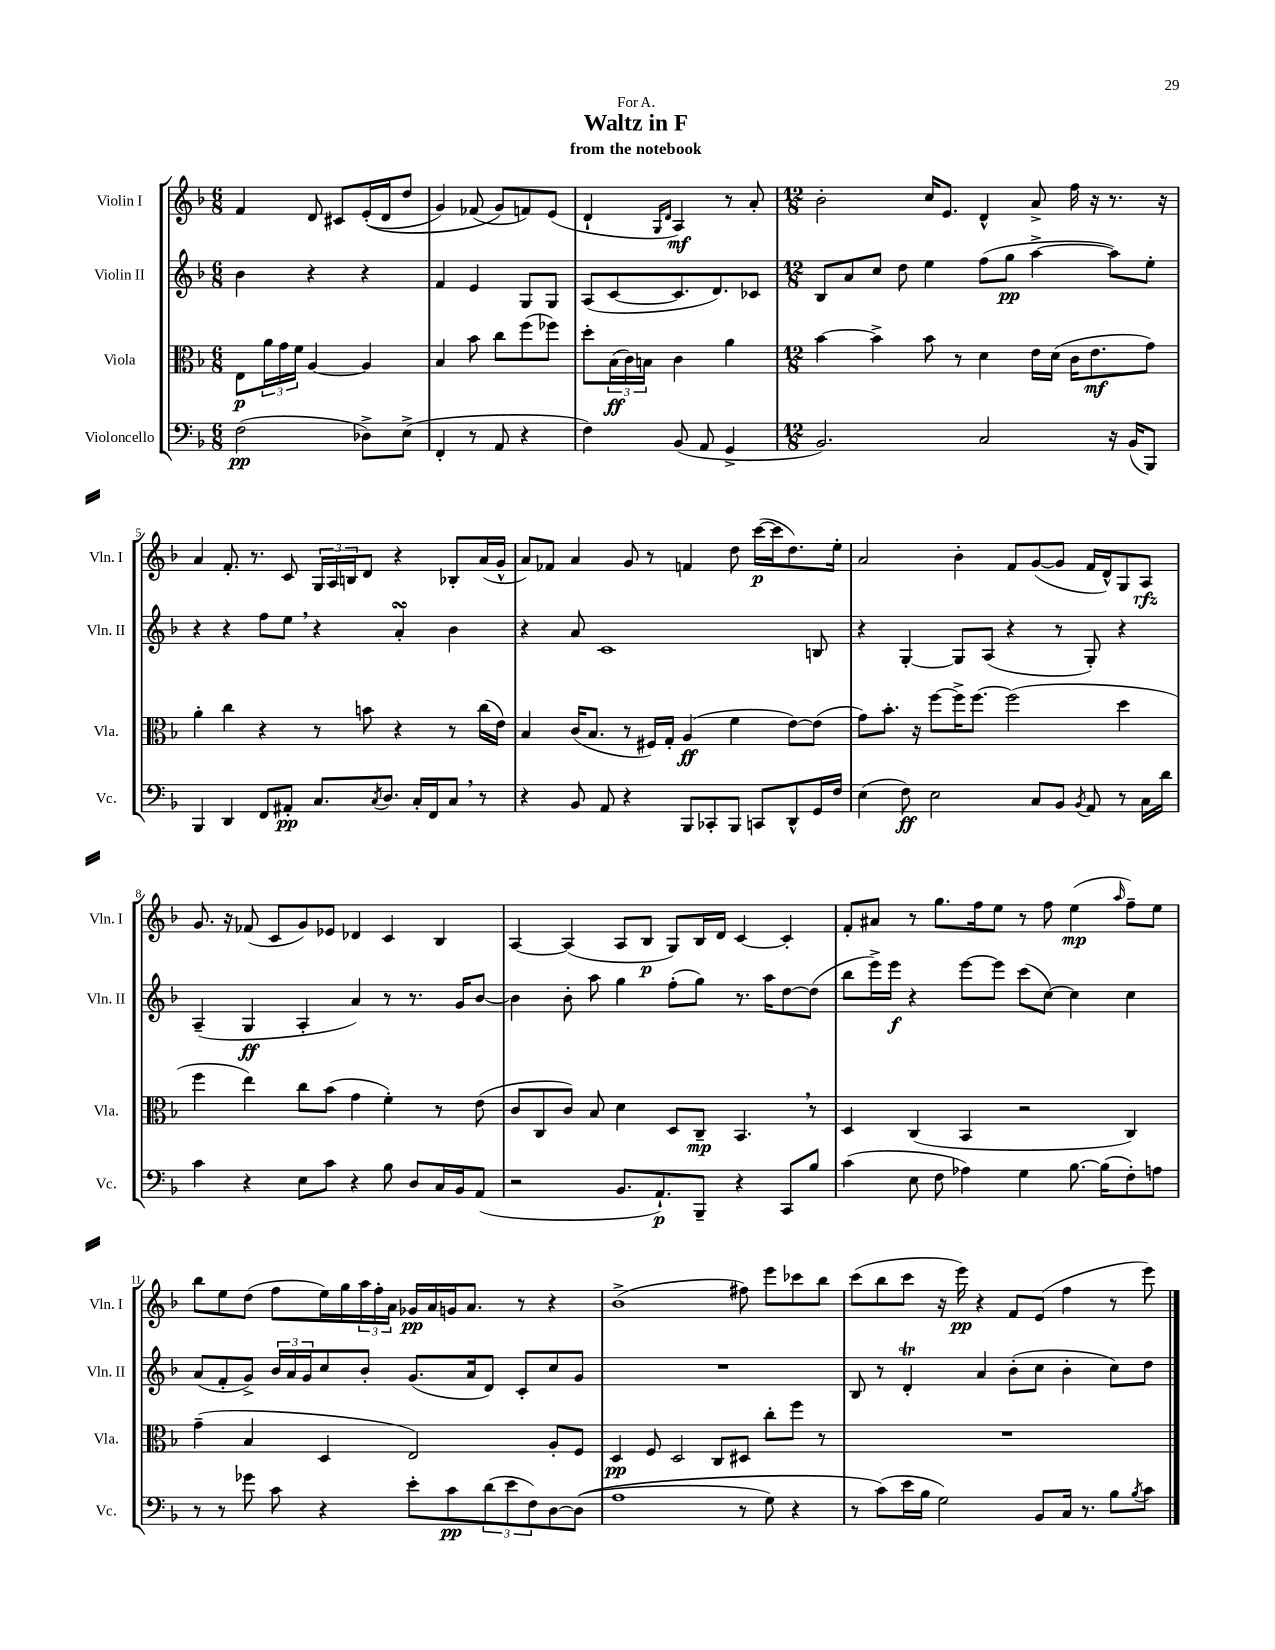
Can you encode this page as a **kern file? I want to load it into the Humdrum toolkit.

**kern	**kern	**kern	**kern
*staff4	*staff3	*staff2	*staff1
*clefF4	*clefC3	*clefG2	*clefG2
*k[b-]	*k[b-]	*k[b-]	*k[b-]
*M6/8	*M6/8	*M6/8	*M6/8
(2F	8E	4b-	4f
.	24a	.	.
.	24g	.	.
.	24f	.	.
.	[4A	4r	8d
.	.	.	8c#
8D-^)	4A]	4r	&((16e'
.	.	.	16d
(8E^	.	.	8dd
=	=	=	=
4FF'	4B-	4f	4g)
8r	8b-	4e	(8f-
8AA	8cc	.	8g&)
4r	(8ff	8G	8f)
.	8ff-)	8G	(8e
=	=	=	=
4F)	8dd'	(8A	4d`
.	(24B-	[8c	.
.	24c)	.	.
.	24B	.	.
.	.	.	16qqG
.	.	.	16qqd
(8BB-	4c	8.c]	4A)
8AA	.	.	.
.	.	8.d)	.
4GG^	4a	.	8r
.	.	8c-	8a'
=	=	=	=
*M12/8	*M12/8	*M12/8	*M12/8
2.BB-)	[4b-	8B-	2b-'
.	.	8a	.
.	4b-^]	8cc	.
.	.	8dd	.
.	8b-	4ee	16cc
.	.	.	8.e
.	8r	.	.
2C	4d	(8ff	4d^^
.	.	8gg	.
.	16e	[4aa^	8a^
.	(16d	.	.
.	16c	.	16ff
.	8.e	.	16r
16r	.	8aa])	8.r
(16BB-	.	.	.
8BBB-)	8g)	8ee'	.
.	.	.	16r
=	=	=	=
4BBB-	4a'	4r	4a
4DD	4cc	4r	8.f'
.	.	.	8.r
8FF	4r	8ff	.
8AA#'	.	8ee	8c
8.C	8r	4r	24G
.	.	.	24A
.	.	.	24B
.	8b	.	8d
8qC	.	.	.
8.D	.	.	.
.	4r	4a'	4r
16C'	.	.	.
16FF	.	.	.
8C	8r	4b-	8B-'
8r	(16cc	.	(16a
.	16e)	.	16g^^
=	=	=	=
4r	4B-	4r	8a)
.	.	.	8f-
8BB-	(16c	8a	4a
.	8.B-	.	.
8AA	.	1c	.
4r	8r	.	8g
.	16F#)	.	8r
.	16G'	.	.
8BBB-	(4A	.	4f
8CC-'	.	.	.
8BBB-	4f	.	8dd
8CC	.	.	([16ccc
.	.	.	16ccc]
8DD^^	[8e)	.	8.dd)
16GG	(8e]	8B	.
16F	.	.	16ee'
=	=	=	=
(4E	8g)	4r	2a
.	8.b-'	.	.
8F)	.	[4G'	.
.	16r	.	.
2E	[8ff	.	.
.	16ff^]	8G]	4b-'
.	[8.ff	.	.
.	.	(8A	.
.	(2ff]	4r	8f
8C	.	.	([8g
8BB-	.	8r	8g]
8qBB-	.	.	.
8AA	.	8G')	16f
.	.	.	16d^^)
8r	4dd	4r	8G
16C	.	.	8A
16d	.	.	.
=	=	=	=
4c	4ff	(4A~	8.g
.	.	.	16r
4r	4ee)	4G	(8f-
.	.	.	8c
8E	8cc	4A'	8g)
8c	(8b-	.	8e-
4r	4g	4a)	4d-
8B-	4f')	8r	4c
8D	.	8.r	.
16C	8r	.	4B-
16BB-	.	16g	.
(8AA	(8e	[8b-	.
=	=	=	=
2r	8c	4b-]	[4A
.	8C	.	.
.	8c)	8b-'	(4A]
.	8B-	8aa	.
8.BB-	4d	4gg	8A
.	.	.	8B-
8.AA`)	.	.	.
.	8D	(8ff'	8G)
8BBB-~	8C~	8gg)	16B-
.	.	.	16d
4r	4.BB-	8.r	[4c
.	.	16aa	.
8CC	.	[8dd	4c']
8B-	8r	(8dd]	.
=	=	=	=
(4c	4D	8bb-	8f'
.	.	16eee^)	8a#
.	.	16eee	.
8E	(4C	4r	8r
8F	.	.	8.gg
4A-)	4BB-	[8eee	.
.	.	.	16ff
.	.	8eee]	8ee
4G	2r	(8ccc	8r
.	.	[8cc)	8ff
[8.B-	.	4cc]	(4ee
(16B-]	.	.	.
.	.	.	16qqaa
8F')	4C)	4cc	8ff~)
8A	.	.	8ee
=	=	=	=
8r	(4g~	(8a	8bb-
8r	.	8f'	8ee
8g-	4B-	8g^)	(8dd
8c	.	24b-	8ff
.	.	24a	.
.	.	24g	.
4r	4D	8cc	16ee)
.	.	.	16gg
.	.	8b-'	24aa
.	.	.	24ff'
.	.	.	24a
8e'	2E)	(8.g	16g-
.	.	.	16a
8c	.	.	16g
.	.	16a	8.a
(12d	.	8d)	.
12e	.	.	.
.	.	8c'	8r
12F)	.	.	.
[8D	8A'	8cc	4r
&((8D]	8F	8g	.
=	=	=	=
1A	4D	1.r	(1b-^
.	8F	.	.
.	2D	.	.
.	8C	.	.
8r	8D#	.	8ff#)
8G)	8cc'	.	8eee
4r	8ff	.	8ccc-
.	8r	.	8bb-
=	=	=	=
8r	1.r	8B-	(8ccc
(8c&)	.	8r	8bb-
16e	.	4d'	8ccc
16B-	.	.	.
2G)	.	.	16r
.	.	.	16eee)
.	.	4a	4r
.	.	(8b-'	8f
8BB-	.	8cc	(8e
16C	.	4b-'	4ff
8.r	.	.	.
8B-	.	8cc)	8r
8qB-	.	.	.
8c	.	8dd	8eee)
==	==	==	==
*-	*-	*-	*-
